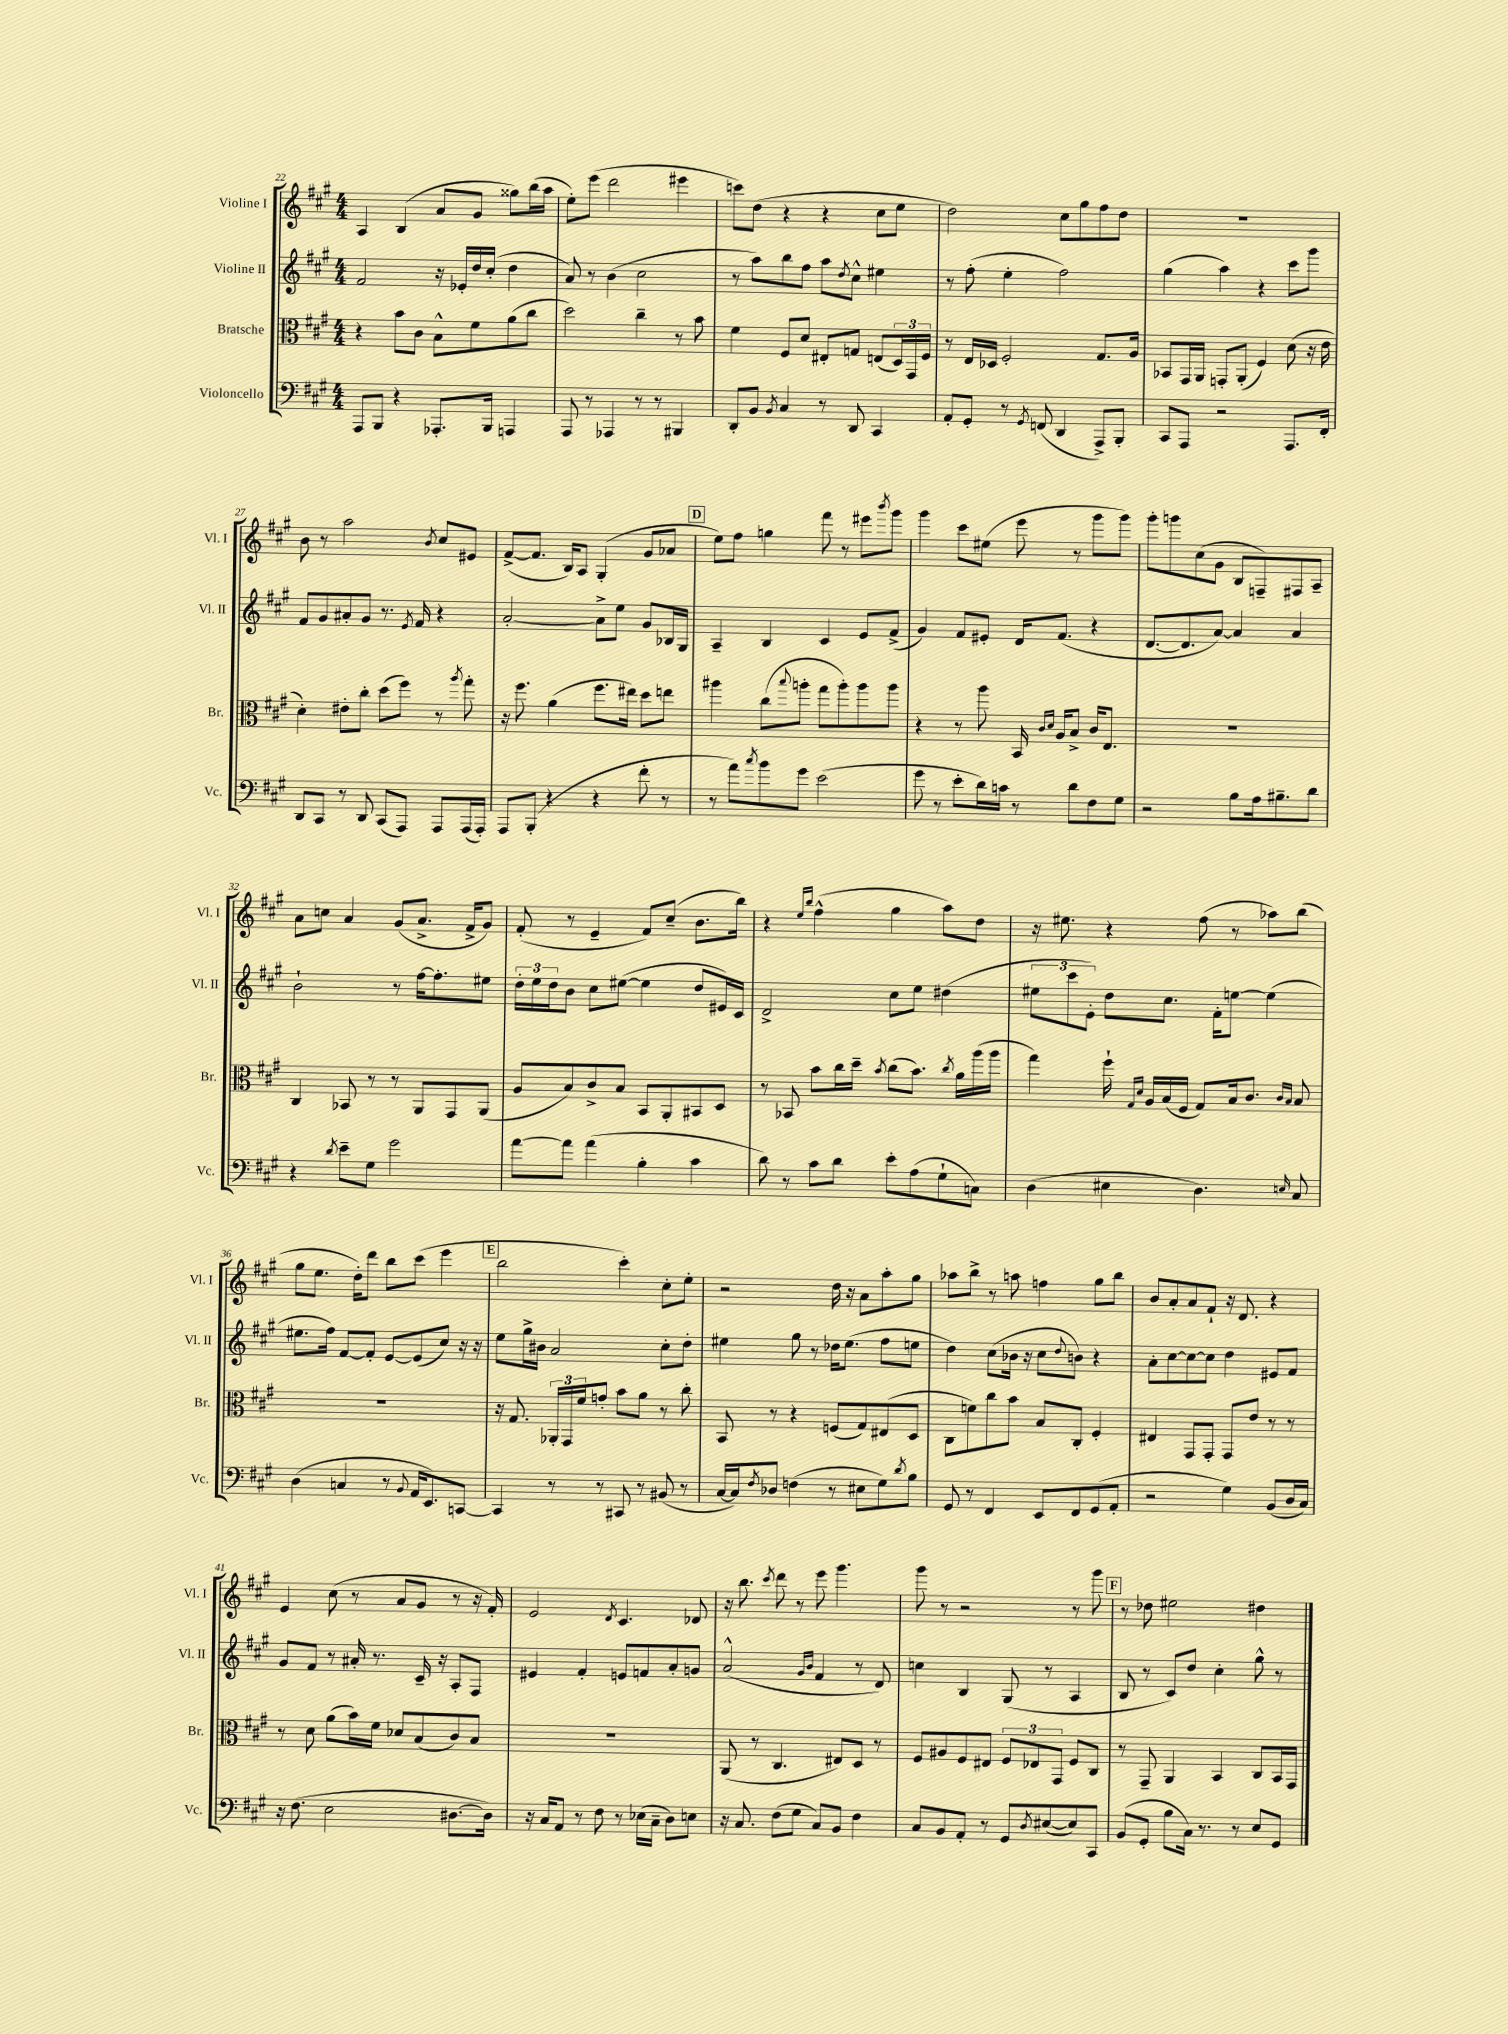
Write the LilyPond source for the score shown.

<<
\new StaffGroup <<
\new Staff = "s0" \with { instrumentName = "Violine I" shortInstrumentName = "Vl. I" } {
    \clef treble \key a \major \numericTimeSignature \time 4/4
    a4 b4( a'8 gis'8 gisis''8) b''16( a''16 |
    e''8-.) e'''8( d'''2 eis'''4 |
    c'''8) d''8( r4 r4 cis''8 e''8 |
    d''2) cis''8 gis''8 fis''8 d''8 |
    R1 |
    b'8 r8 a''2 \acciaccatura { b'8 } cis''8 eis'8 |
    fis'8~->( fis'8. b16) a8 gis4-.( gis'8 aes'8 |
    \mark \markup { \box "D" } e''8) fis''8 g''4 fis'''8 r8 eis'''8 \acciaccatura { b'''8 } gis'''8 |
    gis'''4 cis'''8 eis''8( e'''8 r8 gis'''8 gis'''8) |
    gis'''8-. g'''8 cis''8( gis'8 b8 f8--) fis8 a8-- |
    a'8 c''8 a'4 gis'8( a'8.-> fis'16-> gis'8) |
    fis'8-.( r8 e'4-- fis'8) cis''8--( b'8. b''16) |
    r4 \grace { e''16 b''16 } fis''4-^( gis''4 a''8) d''8 |
    r16 eis''8. r4 fis''8( r8 aes''8) b''8( |
    gis''8 e''8. d''16-.) d'''8 b''8 cis'''8( e'''4 |
    \mark \markup { \box "E" } b''2 cis'''4-.) cis''8-. e''8-. |
    r2 d''16 r16 a'8 a''8-. gis''8 |
    aes''8 b''8-> r8 a''8 f''4 gis''8 b''8 |
    b'8 a'8-. a'8 fis'8-! r16 d'8. r4 |
    e'4 cis''8( r8 a'8 gis'8 r8 r16 fis'16-.) |
    e'2 \acciaccatura { d'8 } cis'4. des'8 |
    r16 b''8. \acciaccatura { cis'''8 } d'''8 r8 e'''8 gis'''4. |
    gis'''8 r8 r2 r8 gis'''8 |
    \mark \markup { \box "F" } r8 des''8 eis''2 dis''4 \bar "|." |
}
\new Staff = "s1" \with { instrumentName = "Violine II" shortInstrumentName = "Vl. II" } {
    \clef treble \key a \major \numericTimeSignature \time 4/4
    fis'2 r16 ees'16-. d''16 cis''16-.( d''4 |
    a'8) r8 b'4( cis''2 |
    r8 a''8) b''8 fis''8 a''8 \acciaccatura { d''8 } cis''8-^ eis''4 |
    r8 fis''8-.( e''4-. fis''2) |
    gis''4( a''4) r4 cis'''8 gis'''8 |
    fis'8 gis'8 ais'8-. gis'8 r8. \acciaccatura { e'8 } fis'16 r4 |
    a'2~-. a'8-> e''8 gis'8 bes16 gis16 |
    \mark \markup { \box "D" } a4-- b4 cis'4 e'8 fis'8->( |
    gis'4) fis'8 eis'8-. d'16 fis'8.( r4 |
    d'8.~ d'8. a'8~) a'4 a'4 |
    b'2-! r8 fis''16~ fis''8.-. eis''8 |
    \tuplet 3/2 { d''16-. e''16 d''16 } b'8 cis''8 eis''8~( eis''4 d''8 eis'16) cis'16 |
    d'2-> cis''8 e''8 dis''4( |
    \tuplet 3/2 { eis''8 cis'''8 e'8-.) } d''8 cis''8. fis'16-. e''8~ e''4( |
    eis''8. fis''16) fis'8~ fis'8-. e'8~ e'8( cis''8) r16 r16 |
    \mark \markup { \box "E" } e''8 gis''16-> bis'16 a'2 cis''8-. d''8-. |
    eis''4 gis''8 r8 des''16 eis''8.( fis''8 e''8 |
    d''4) cis''8( bes'16 r16 cis''8 \appoggiatura { d''8 } b'8) r4 |
    a'8-. cis''8~ cis''8~ cis''8 d''4 eis'8 fis'8 |
    gis'8 fis'8 r8 ais'16-. r8. cis'16-- r16 a8-. fis8 |
    eis'4 fis'4-. e'8 f'8 a'8-. g'8 |
    a'2-^( \grace { gis'16 b'16 } fis'4 r8 d'8) |
    c''4 b4 gis8( r8 a4 |
    \mark \markup { \box "F" } b8 r8 cis'8) d''8 cis''4-. gis''8-^ r8 \bar "|." |
}
\new Staff = "s2" \with { instrumentName = "Bratsche" shortInstrumentName = "Br." } {
    \clef alto \key a \major \numericTimeSignature \time 4/4
    r4 b'8 cis'8 b8-^ fis'8 a'8( cis''8 |
    d''2) cis''4-- r8 b'8 |
    fis'4 fis8 d'8 eis8-. g8 e8( \tuplet 3/2 { d16) gis,16 fis16 } |
    r8 e16 des16 fis2-. gis8. a16 |
    bes,8 gis,16 a,16 g,8-. a,8-.( fis4) d'8( r16 e'16 |
    d'4-.) eis'8-. cis''8-. d''8( fis''8) r8 \acciaccatura { a''8 } gis''8-. |
    r16 fis''8. a'4( fis''8. eis''16) d''8 e''8 |
    \mark \markup { \box "D" } ais''4 cis''8( \appoggiatura { b''8 } a''8-. gis''8 a''8-.) a''8 a''8 |
    r4 r8 a''8 b,16 \grace { cis'16 d'16 } a16 b8-> cis'16 e8. |
    R1 |
    cis4 bes,8 r8 r8 a,8 gis,8 a,8( |
    a8 b8) cis'8-> b8 b,8 a,8-. bis,8 d8 |
    r8 bes,8 b'8 cis''16 d''16-- \acciaccatura { b'8 } cis''8( b'8.) \acciaccatura { cis''8 } a'16 a''16( a''16 |
    gis''4) fis''16-! \grace { gis16 d'16 } a16 b16( fis16 gis8) b16 cis'8. \grace { cis'16 b16 } b8 |
    R1 |
    \mark \markup { \box "E" } r16 gis8. \tuplet 3/2 { aes,16-. gis,16 fis'16 } g'8-. b'8 a'8 r8 cis''8-. |
    b,8 r8 r4 f8( gis8) eis8( d8 |
    cis8 f'8) cis''8 b'8 b8 cis8-. fis4-. |
    eis4 gis,8 gis,8-. gis,8 e'8 r8 r8 |
    r8 d'8 a'8( b'16) fis'16 des'8 b8( cis'8) b8 |
    R1 |
    a,8( r8 cis4. eis8) d8 r8 |
    fis8 ais8 fis8 eis8 \tuplet 3/2 { fis8 ees8 gis,8 } fis8 cis8 |
    \mark \markup { \box "F" } r8 gis,8-- a,4 b,4 cis8 b,16 gis,16 \bar "|." |
}
\new Staff = "s3" \with { instrumentName = "Violoncello" shortInstrumentName = "Vc." } {
    \clef bass \key a \major \numericTimeSignature \time 4/4
    a,,8 b,,8 r4 aes,,8.-. b,,16 a,,4 |
    a,,8 r8 aes,,4 r8 r8 bis,,4 |
    d,8-. b,8 \acciaccatura { b,8 } cis4 r8 d,8 cis,4 |
    a,8-. gis,8-. r8 \acciaccatura { gis,8 } f,8( d,4 a,,8->) b,,8-. |
    cis,8 a,,8 r2 a,,8. fis,16-. |
    d,8 cis,8 r8 d,8 cis,8( a,,8) a,,8 a,,16( a,,16-.) |
    a,,8 b,,8-.( r4 r4 fis'8-. r8 |
    \mark \markup { \box "D" } r8 a'8) \acciaccatura { cis''8 } b'8 gis'8 e'2( |
    gis'8 r8 e'8-. d'16) c'16 r8 d'8 fis8 gis8 |
    r2 b8 a16 bis8.-- d'8 |
    r4 \acciaccatura { d'8 } e'8-- gis8 gis'2 |
    a'8~ a'8 a'4( b4-. cis'4 |
    d'8) r8 cis'8 d'8 e'8-. a8( gis8-! c8) |
    d4( eis4 d4.) \grace { e16 } cis8 |
    d4( c4 r8 \appoggiatura { b,8 } a,16 e,8.) c,8~ |
    \mark \markup { \box "E" } c,4 r8 r8 cis,8 r8 bis,8( r8 |
    cis16~ cis16) \acciaccatura { fis8 } des8 f4( r8 eis8 gis8) \acciaccatura { d'8 } b8 |
    gis,8 r8 fis,4 e,8 fis,8 gis,8( a,8-. |
    r2 gis4) b,8( d16 cis16) |
    r16 fis8.( e2 dis8.~ dis16) |
    r16 cis16 a,8 r8 fis8 r8 ees16( cis16-- d8) e8 |
    r16 cis8. fis8( gis8 cis8) b,8 fis4 |
    cis8 b,8 a,8-. r8 gis,8 \acciaccatura { d8 } eis8~( eis8) cis,8 |
    \mark \markup { \box "F" } b,8( gis,8-. b8 cis16) r8. r8 e8 gis,8 \bar "|." |
}
>>
>>
\layout { \context { \Score currentBarNumber = #22 } }
